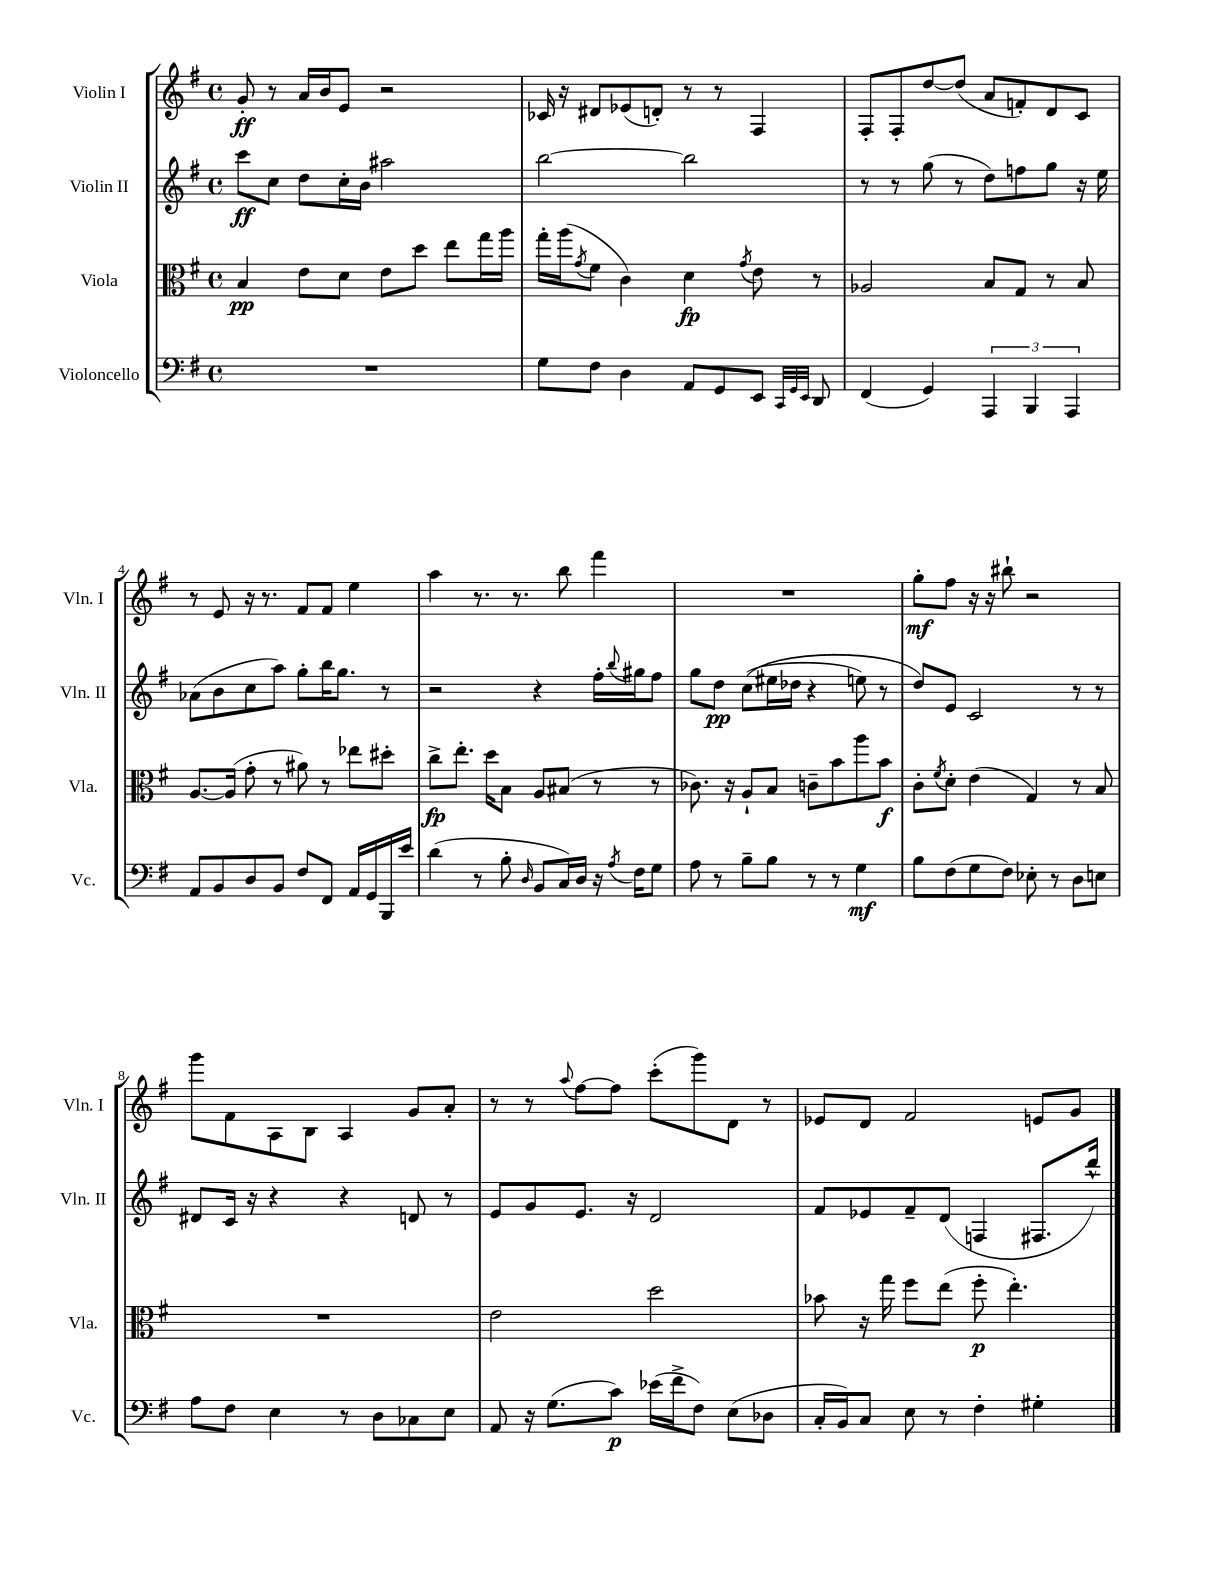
<<
\new StaffGroup <<
\new Staff = "s0" \with { instrumentName = "Violin I" shortInstrumentName = "Vln. I" } {
    \clef treble \key g \major \defaultTimeSignature \time 4/4
    g'8-.\ff r8 a'16 b'16 e'8 r2 |
    ces'16 r16 dis'8 ees'8( d'8-.) r8 r8 fis4 |
    fis8-. fis8-. d''8~ d''8( a'8 f'8-.) d'8 c'8 |
    r8 e'8 r16 r8. fis'8 fis'8 e''4 |
    a''4 r8. r8. b''8 fis'''4 |
    R1 |
    g''8-.\mf fis''8 r16 r16 bis''8-! r2 |
    g'''8 fis'8 a8 b8 a4 g'8 a'8-. |
    r8 r8 \appoggiatura { a''8 } fis''8~ fis''8 c'''8-.( g'''8) d'8 r8 |
    ees'8 d'8 fis'2 e'8 g'8 \bar "|." |
}
\new Staff = "s1" \with { instrumentName = "Violin II" shortInstrumentName = "Vln. II" } {
    \clef treble \key g \major \defaultTimeSignature \time 4/4
    c'''8\ff c''8 d''8 c''16-. b'16 ais''2 |
    b''2~ b''2 |
    r8 r8 g''8( r8 d''8) f''8 g''8 r16 e''16 |
    aes'8( b'8 c''8 a''8) g''8-. b''16 g''8. r8 |
    r2 r4 fis''16-. \appoggiatura { b''8 } gis''16 fis''8 |
    g''8 d''8\pp c''8(\( eis''16 des''16 r4 e''8) r8 |
    d''8\) e'8 c'2 r8 r8 |
    dis'8 c'16 r16 r4 r4 d'8 r8 |
    e'8 g'8 e'8. r16 d'2 |
    fis'8 ees'8 fis'8-- d'8( f4 fis8. d'''16-^) \bar "|." |
}
\new Staff = "s2" \with { instrumentName = "Viola" shortInstrumentName = "Vla." } {
    \clef alto \key g \major \defaultTimeSignature \time 4/4
    b4\pp e'8 d'8 e'8 d''8 e''8 g''16 a''16 |
    g''16-. a''16( \acciaccatura { g'8 } fis'8 c'4) d'4\fp \acciaccatura { g'8 } e'8 r8 |
    aes2 b8 g8 r8 b8 |
    a8.~ a16( g'8-. r8 ais'8) r8 ees''8 dis''8-. |
    c''8->\fp e''8.-. d''16 b8 a8 bis8( r8 r8 |
    ces'8.) r16 a8-! b8 c'8-- b'8 a''8 b'8\f |
    c'8-. \acciaccatura { fis'8 } d'8-. e'4( g4) r8 b8 |
    R1 |
    e'2 d''2 |
    bes'8 r16 g''16 fis''8 e''8( fis''8-.\p e''4.-.) \bar "|." |
}
\new Staff = "s3" \with { instrumentName = "Violoncello" shortInstrumentName = "Vc." } {
    \clef bass \key g \major \defaultTimeSignature \time 4/4
    R1 |
    g8 fis8 d4 a,8 g,8 e,8 \grace { c,32 g,32 e,32 } d,8 |
    fis,4( g,4) \tuplet 3/2 { a,,4 b,,4 a,,4 } |
    a,8 b,8 d8 b,8 fis8 fis,8 a,16 g,16 b,,16 e'16 |
    d'4( r8 b8-. \grace { d16 } b,8 c16) d16 r16 \acciaccatura { a8 } fis16 g8 |
    a8 r8 b8-- b8 r8 r8 g4\mf |
    b8 fis8( g8 fis8) ees8-. r8 d8 e8 |
    a8 fis8 e4 r8 d8 ces8 e8 |
    a,8 r16 g8.( c'8\p) ees'16( fis'16-> fis8) e8( des8 |
    c16-. b,16) c8 e8 r8 fis4-. gis4-. \bar "|." |
}
>>
>>
